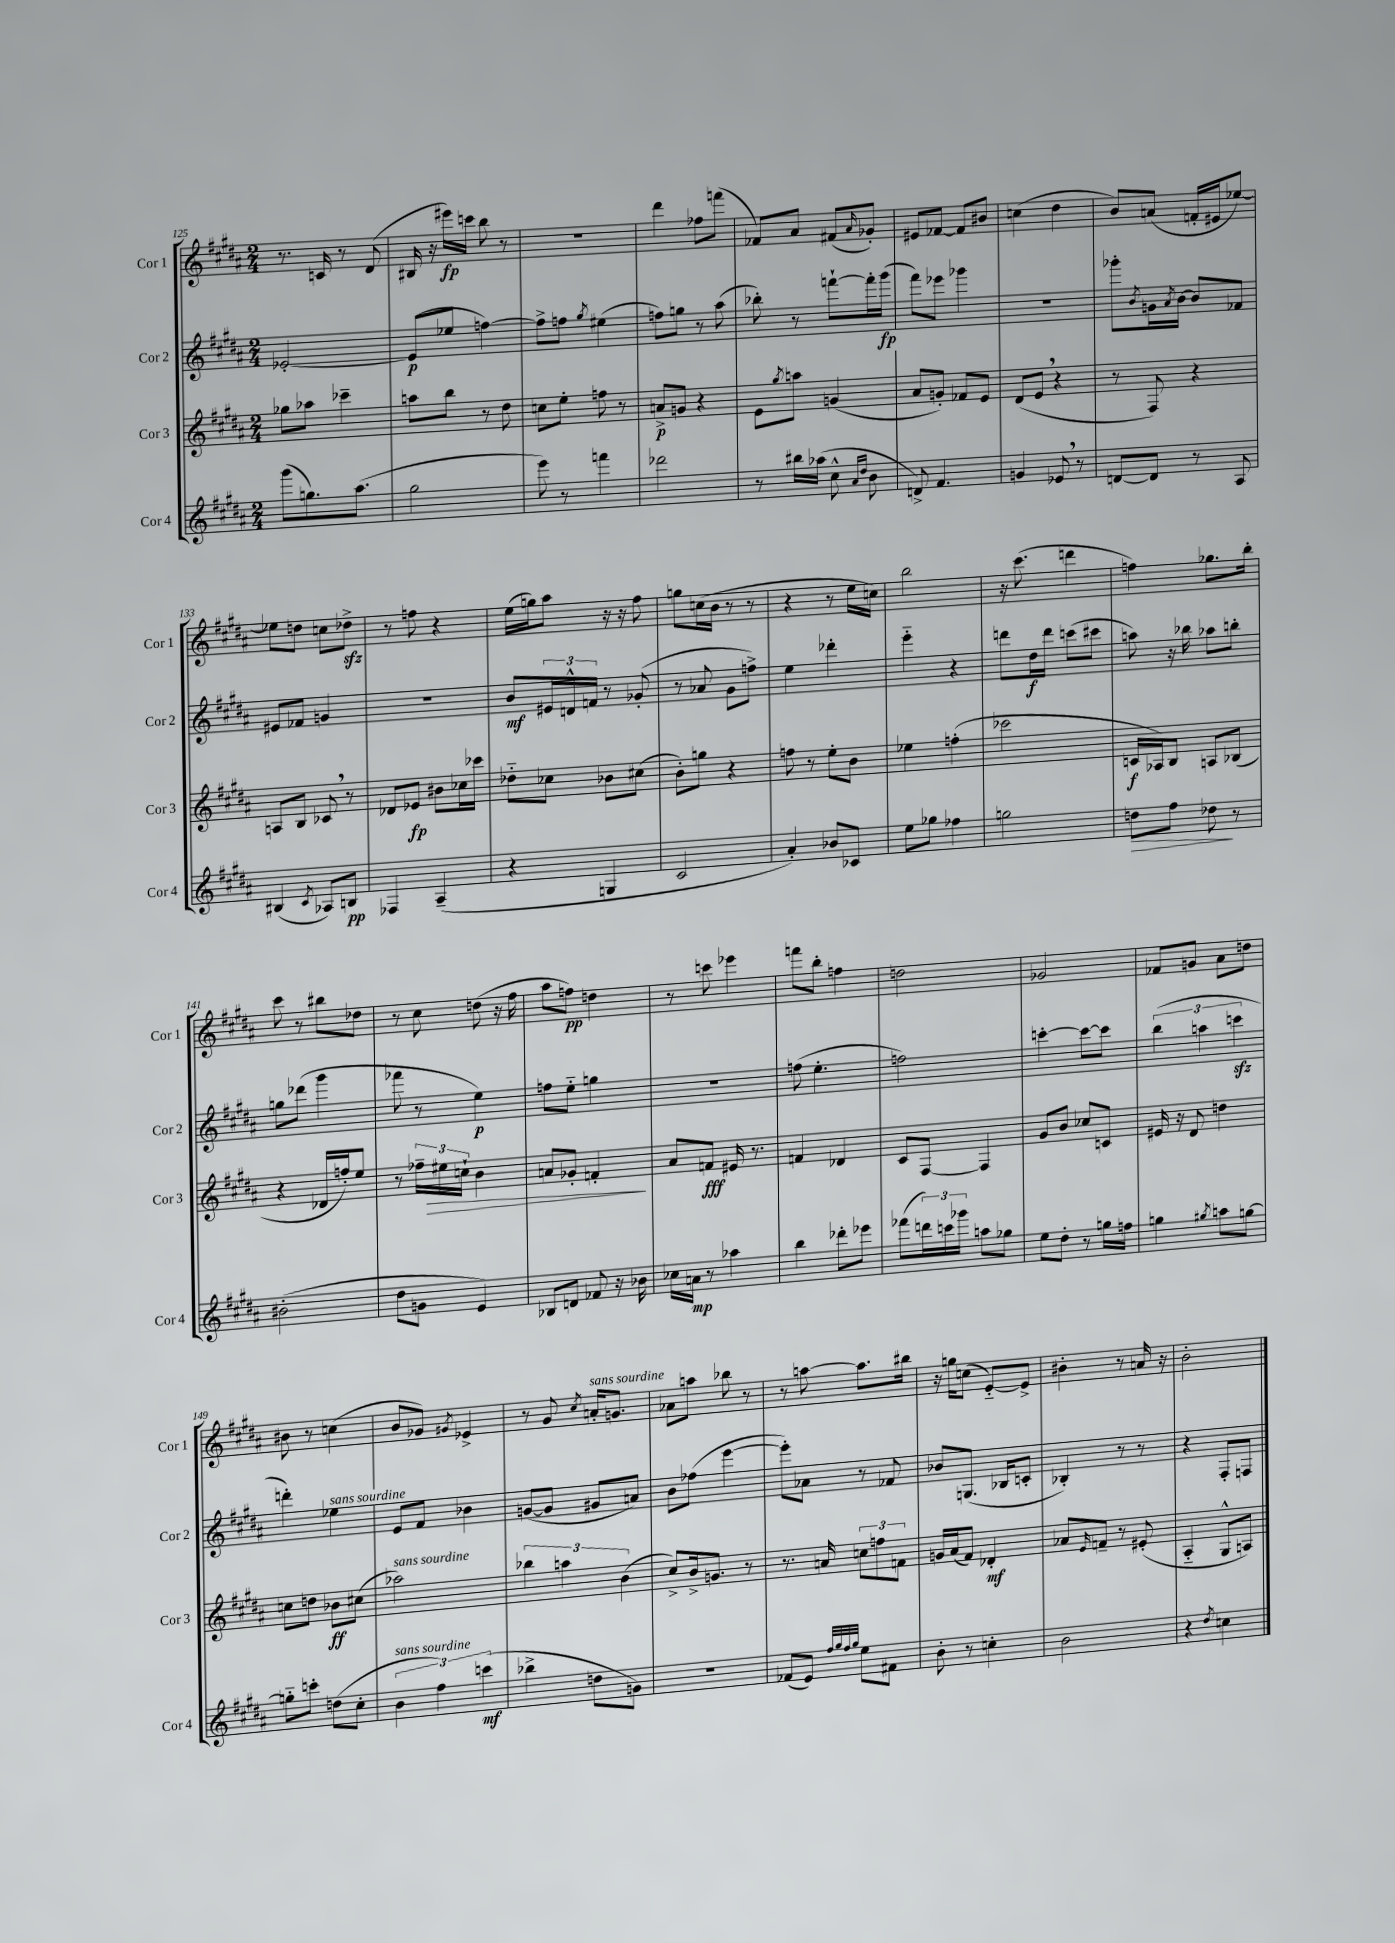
<<
\new StaffGroup <<
\new Staff = "s0" \with { instrumentName = "Cor 1" shortInstrumentName = "Cor 1" } {
    \clef treble \key b \major \numericTimeSignature \time 2/4
    r8. c'16 r8 dis'8( |
    bis16 r16 eis'''16\fp) c'''16 b''8 r8 |
    R2 |
    dis'''4 fes''8 f'''8( |
    fes'8) ais'8 fis'8( \grace { ais'16 } ges'8-.) |
    eis'8 fes'8~ fes'8 bis'8 |
    c''4( dis''4 |
    b'8) a'8( f'16-. eis'16 ees''8~) |
    ees''8 d''8 c''8 des''8->\sfz |
    r8 f''8 r4 |
    e''16( g''16) ais''8 r16 r16 fis''8 |
    g''8 c''16( b'16 r8 r8 |
    r4 r8 e''16 c''16) |
    b''2 |
    r16 cis'''8.( d'''4 |
    f''4) ges''8. b''16-. |
    cis'''8 r8 bis''8 des''8 |
    r8 cis''8 d''8( r16 fis''16 |
    ais''8 f''8\pp) d''4 |
    r8 c'''8 ees'''4 |
    f'''8 b''8-. f''4 |
    d''2 |
    ges'2 |
    fes'8 g'8 ais'8 d''8 |
    bis'8 r8 c''4( |
    b'8 ges'8) \acciaccatura { gis'8 } ees'4-> |
    r8 gis'8 \acciaccatura { cis''8 } a'16-.^\markup { \italic "sans sourdine" } g'8. |
    aes'8 a''8 bes''8 r8 |
    r8 a''8~ a''8. bis''16 |
    r16 g''16 c''8( e'8~-_) e'8-> |
    bis'4-. r8 a'16 r16 |
    b'2-. \bar "|." |
}
\new Staff = "s1" \with { instrumentName = "Cor 2" shortInstrumentName = "Cor 2" } {
    \clef treble \key b \major \numericTimeSignature \time 2/4
    ees'2~-. |
    ees'8\p( ees''8 f''4~) |
    f''8-> f''8 \acciaccatura { gis''8 } eis''4( |
    f''8) g''8 r8 ais''8( |
    bes''8-.) r8 f'''8~-! f'''16-. gis'''16\fp( |
    fis'''8) ees'''8 ges'''4 |
    R2 |
    ges'''8-. \acciaccatura { b'8 } g'16 \acciaccatura { ais'8 } b'16~ b'8 fes'8 |
    eis'8 fes'8 g'4 |
    r2 |
    b'8\mf \tuplet 3/2 { eis'16 d'16-^ f'16 } r8 ges'8-.( |
    r8 aes'8 gis'8 f''8->) |
    e''4 des'''4-. |
    e'''4-_ r4 |
    d'''8 dis''16\f d'''16 c'''8( cis'''8 |
    a''8) r16 bes''16 aes''8 b''8-. |
    g''8 des'''8( gis'''4 |
    fes'''8 r8 e''4\p) |
    f''8 e''8-_ g''4 |
    R2 |
    f''8( e''4.-. |
    f''2) |
    c'''4~-. c'''8~ c'''8 |
    \tuplet 3/2 { b''4( a''4 c'''4\sfz } |
    d'''4-.) ees''4^\markup { \italic "sans sourdine" } |
    e'8 fis'8 bes'4 |
    g'8~( g'8 gis'8 a'8) |
    b'8 fes''8( e'''4~ |
    e'''8-.) aes'8 r8 fes'8 |
    bes'8 g8.( bes16 c'8-. |
    bes4-.) r8 r8 |
    r4 fis8-. f8 \bar "|." |
}
\new Staff = "s2" \with { instrumentName = "Cor 3" shortInstrumentName = "Cor 3" } {
    \clef treble \key b \major \numericTimeSignature \time 2/4
    ges''8 aes''8 ces'''4-- |
    a''8 b''8 r8 dis''8 |
    c''8 e''8-. f''8 r8 |
    a'8->\p g'8 r4 |
    e'8 \acciaccatura { gis''8 } a''8 g'4( |
    ais'8 g'8-.) fes'8 e'8 |
    dis'8( e'8 \breathe r4 |
    r8 fis8) r4 |
    a8 b8 ces'8 \breathe r8 |
    des'8 ees'8\fp bis'8 ces''16 ces'''16 |
    des''8-_ ces''8 bes'8 cis''8( |
    b'8-.) g''8 r4 |
    f''8 r8 e''8-. b'8 |
    ees''4 f''4-.( |
    ces'''2 |
    c'16\f aes16) b8 a8 bes8( |
    r4 des'16 f''16-.) e''8 |
    r8 \tuplet 3/2 { fes''16-- eis''16\> c''16-! } b'4 |
    a'8 ges'8-. f'4-.\! |
    ais'8 f'8\fff eis'16 r8. |
    f'4 des'4 |
    cis'8 fis8~ fis4 |
    gis'8 b'8 ces''8 c'8 |
    eis'16 r16 dis'8 d''4 |
    c''8 d''8 bes'8\ff cis''8( |
    aes''2^\markup { \italic "sans sourdine" }) |
    \tuplet 3/2 { bes''4 a''4 b'4( } |
    cis''8->) b'16-> g'8. r8 |
    r8. a'16 \tuplet 3/2 { c''8 f''8 f'8 } |
    g'16 ais'16( fis'8) des'4-.\mf |
    aes'8 \grace { e'16 } f'8-- r8 eis'8-.( |
    ais4-_ gis8-^ a8) \bar "|." |
}
\new Staff = "s3" \with { instrumentName = "Cor 4" shortInstrumentName = "Cor 4" } {
    \clef treble \key b \major \numericTimeSignature \time 2/4
    gis'''8( g''8.) ais''8.( |
    gis''2 |
    e'''8) r8 f'''4 |
    des'''2 |
    r8 bis''16 aes''16( cis''8-^ \grace { ais'16 dis''16 } b'8 |
    d'8->) fis'4. |
    g'4 ees'8 \breathe r8 |
    d'8~ d'8 r8 ais8 |
    bis4( \acciaccatura { cis'8 } aes8) b8\pp |
    fes4 ais4--( |
    r4 g4 |
    cis'2 |
    ais'4-.) bes'8 ces'8 |
    e''8 ges''8 fes''4 |
    g''2 |
    d''8\> fis''8 des''8\! r8 |
    bis'2-.( |
    dis''8 g'8 e'4) |
    bes8 d'8 fes'8 r16 bes'16 |
    ces''16 a'16\mp r8 aes''4 |
    b''4 des'''8-. ees'''8 |
    fes'''8( \tuplet 3/2 { d'''16) c'''16 ges'''16 } a''8 ges''8 |
    e''8 dis''8-. r8 g''16 f''16 |
    g''4 \acciaccatura { gis''8 } a''8 g''8~ |
    g''8-_ c'''8-. d''8( cis''8-. |
    \tuplet 3/2 { b'4^\markup { \italic "sans sourdine" } fis''4) c'''4\mf( } |
    bes''4-> d''8 g'8) |
    r2 |
    fes'8( e'8) \grace { fis''32 gis''32 fis''32 gis''32 } e''8 fis'8 |
    b'8-. r8 c''4-. |
    b'2 |
    r4 \acciaccatura { dis''8 } c''4 \bar "|." |
}
>>
>>
\layout { \context { \Score currentBarNumber = #125 } }
